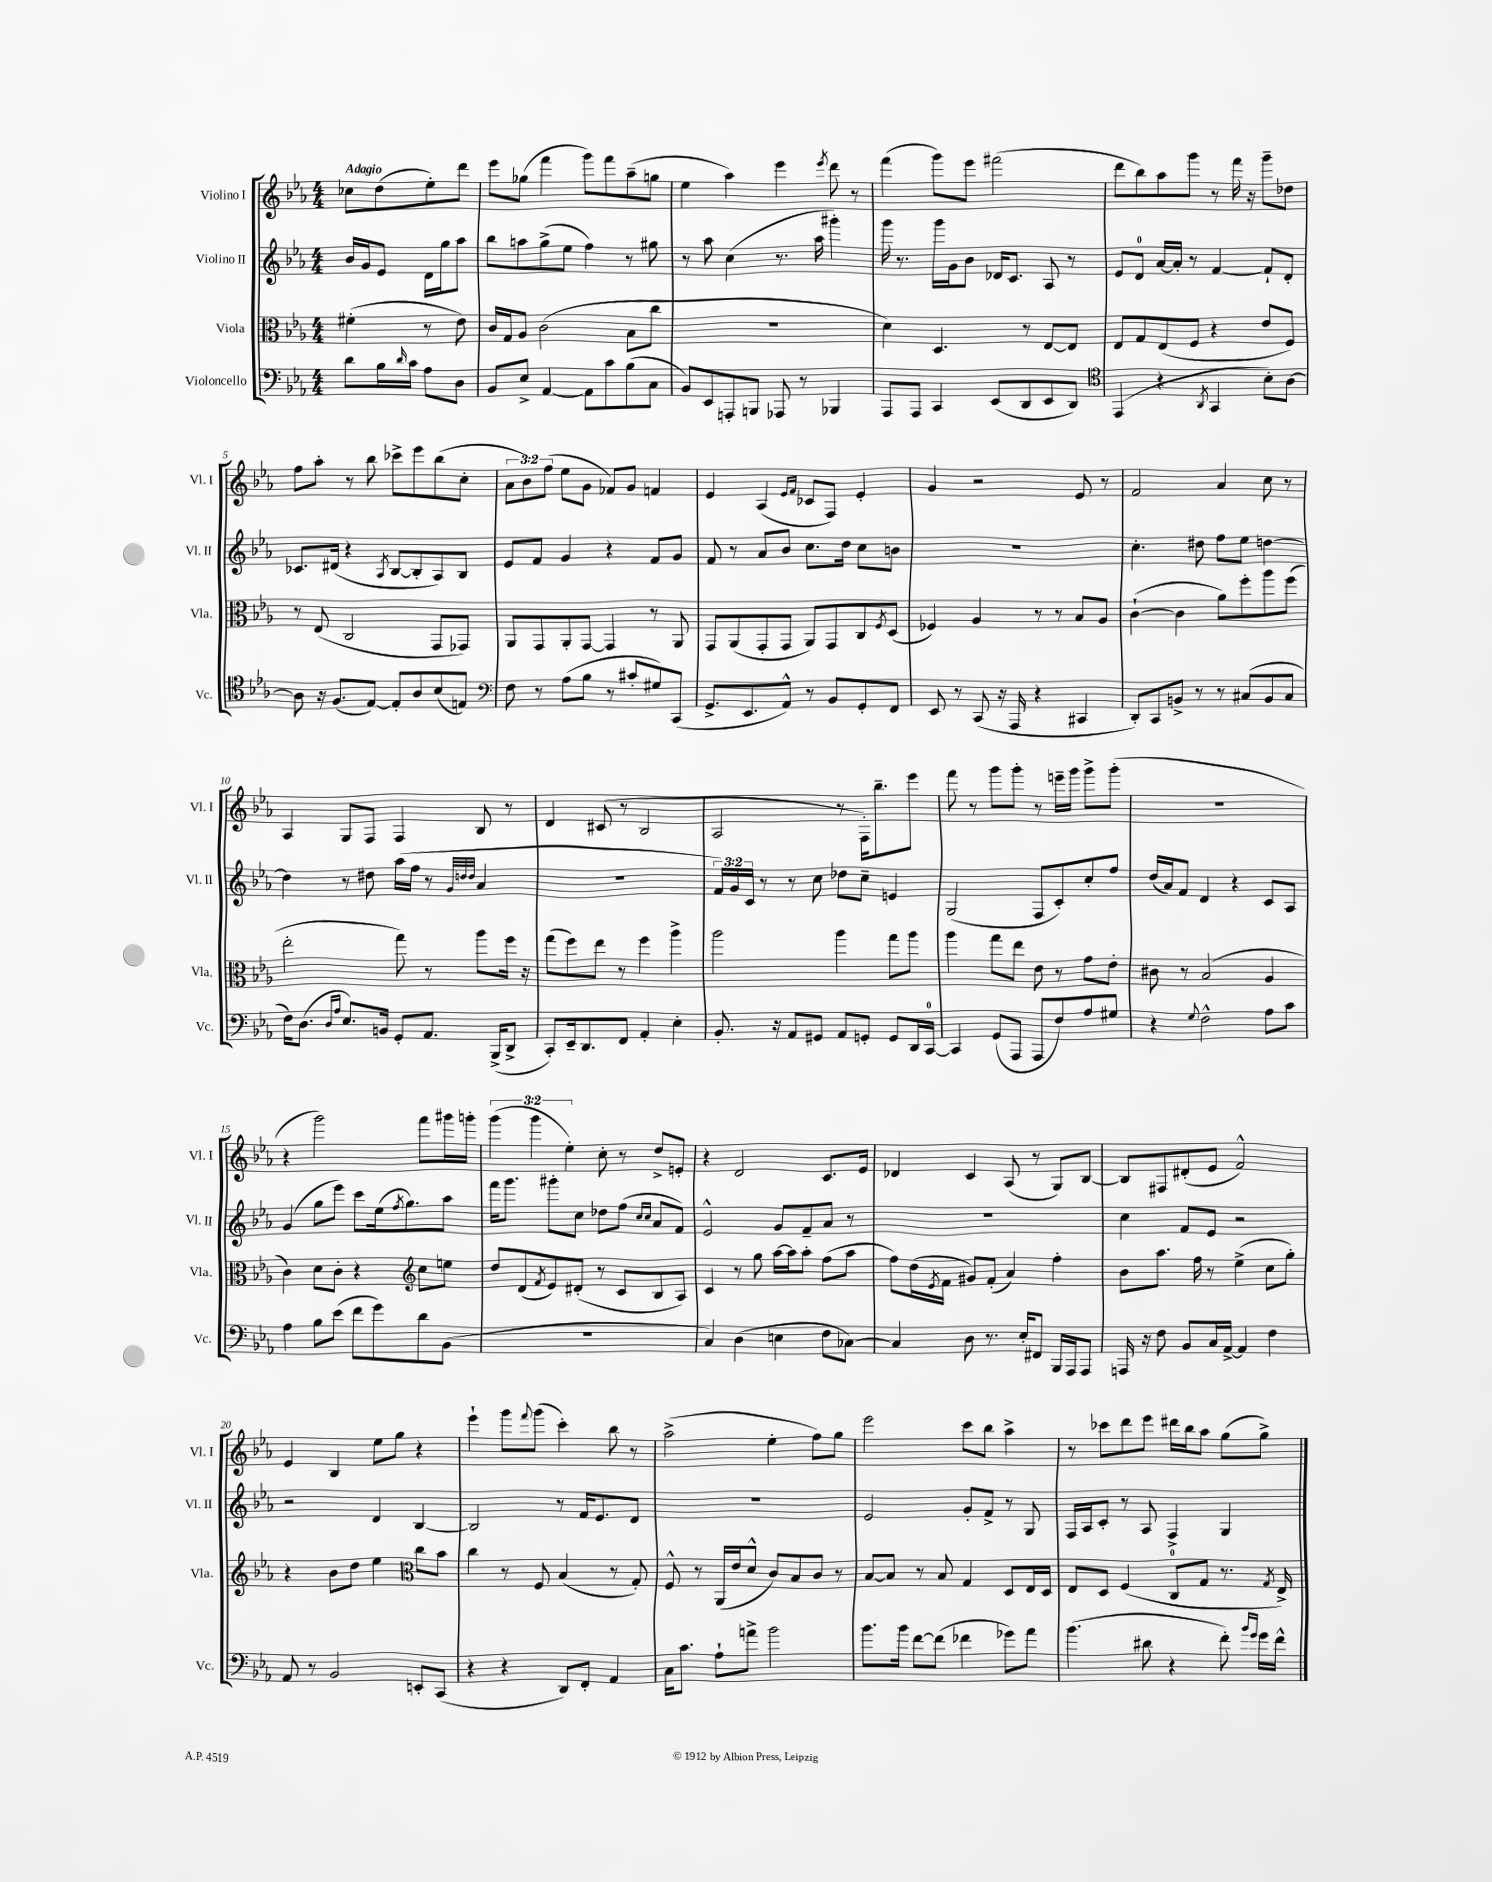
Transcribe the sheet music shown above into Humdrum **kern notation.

**kern	**kern	**kern	**kern
*staff4	*staff3	*staff2	*staff1
*clefF4	*clefC3	*clefG2	*clefG2
*k[b-e-a-]	*k[b-e-a-]	*k[b-e-a-]	*k[b-e-a-]
*M4/4	*M4/4	*M4/4	*M4/4
8d\L	(4f#'\	16b-/LL	8cc-\L
.	.	16g/J	.
16B-\L	.	8e-/J	(8dd\
16qqd/	.	.	.
16c\JJ	.	.	.
8A-\L	8r	16d\LL	8ee-'\)
.	.	16gg\J	.
8D\J	8e-\)	8aa-\J	8ddd\J
=	=	=	=
8BB-/L	16c/LL	8bb-\L	8eee-\L
.	16G/J	.	.
8E-^/J	8A-/J	8aa\	(8gg-\J
[4AA-/	(2c\	(8gg^\	4fff\
.	.	8ee-\J	.
8AA-\]L	.	4ff\)	8ggg\L)
8c\	.	.	8fff\
(8B-\	8B-\L	8r	(8aa-~\
8C\J	8cc\J	8gg#\	8gg\J
=	=	=	=
8BB-/L)	1r	8r	4ee-\
8EE-/	.	8aa-\	.
8AAA'/	.	(4cc\	4aa-\)
8BBB/J	.	.	.
8AAA-/	.	8.r	4eee-\
8r	.	.	.
.	.	16aa-\	.
.	.	.	8qeee-/
4BBB-/	.	4ggg#'\)	8ddd\
.	.	.	8r
=	=	=	=
8AAA-/L	4d\)	16ggg\	(4fff\
.	.	8.r	.
8AAA-/J	.	.	.
4CC/	4.D/	16ggg\LL	8ggg\L)
.	.	16g\J	.
.	.	8b-\J	8eee-\J
(8EE-/L	.	16d-/LK	(2fff#\
.	.	8.c/J	.
8DD/	8r	.	.
8EE-/	[8E-/L	8A-/	.
8DD/J)	8E-/]J	8r	.
=	=	=	=
*clefC4	*	*	*
(4EE-/	8E-/L	8e-/L	8ddd\L
.	8G/	8d/J	8bb-\)
4r	(8E-/	[16a-/LL	8aa-\
.	.	16a-'/]JJ	.
.	8F/J	8r	8ggg\J
8qAA-/	.	.	.
4GG/	4r	[4f/	8r
.	.	.	16fff\
.	.	.	16r
8B-'\L)	8e-/L	8f`/]L	8ggg~\L
[8A-\J	8F/J)	8d'/J	8dd-\J
=	=	=	=
8A-\]	8r	8.c-/L	8ff\L
16r	(8E-/	.	8aa-'\J
(8.F/L	.	(16d#/Jk	.
.	2C/	4r	8r
[8E-/J)	.	.	8bb-\
.	.	8qA-/	.
8E-'/]L	.	[8B-/L	8ccc-^\L
8A-/	.	8B-'/]	8eee-\
(8B-/	8GG/L	8A-/)	(8bb-\
8E/J)	8GG-/J)	8B-/J	8cc'\J
=	=	=	=
*clefF4	*	*	*
8F\	8AA-/L	8e-/L	12a-\L
.	.	.	12b-\)
8r	8GG/	8f/J	.
.	.	.	(12ff\J
(8A-\L	8AA-'/	4g/	8ee-\L
8B-\J	[8GG/J	.	8g\J
8r	4GG/]	4r	8f-/L)
8c#'/L	.	.	8g/J
8G#/)	8r	8f/L	4f/
(8CC/J	8AA-/	8g/J	.
=	=	=	=
8.GG^/L	8GG/L	8f/	4e-/
.	(8AA-/	8r	.
8.EE-/	.	.	.
.	8GG'/	8a-/L	(4A-/
8AA-^^/J)	8GG/J	8b-/J	.
.	.	.	16qqe-/LL
.	.	.	16qqf/JJ
8r	8AA-/L)	8.cc\L	8c-/L
8BB-/L	8GG/	.	8F/J)
.	.	16dd\Jk	.
8GG'/	8C/	8cc\L	4e-'/
.	8qF/	.	.
8FF/J	(8D/J	8b\J	.
=	=	=	=
8EE-/	4F-/)	1r	4g/
8r	.	.	.
(8CC/	4A-/	.	2r
16r	.	.	.
16AAA-/	.	.	.
4r	8r	.	.
.	8r	.	.
4CC#/	8B-/L	.	8e-/
.	8A-/J	.	8r
=	=	=	=
8DD'/L)	([4c`\	4.cc'\	2f/
8CC/	.	.	.
8BB^/J	4c\]	.	.
8r	.	8dd#\	.
8r	8a-\L)	8ff\L	4a-/
(8C#/L	8ff'\	8ee-\J	.
8BB/	8aa-\	[4dd\	8cc\
8C#/J	(8ff\J	.	8r
=	=	=	=
16F\LK)	2ee-'\	4dd\]	4A-/
(8.D\J	.	.	.
16qqD/LL	.	.	.
16qqA-/JJ	.	.	.
8.E-/L)	.	8r	8G/L
.	.	8dd#\	8F/J
16BB/Jk	.	.	.
8GG'/L	8gg\)	(16aa-\LL	4F/
.	.	16ff\JJ	.
8.AA-/J	8r	8r	.
.	.	32qqg/LLL	.
.	.	32qqdd/	.
.	.	32qqdd/JJJ	.
.	8aa-\L	4a-/	8B-/
(16BBB-^/LK	.	.	.
8DD^/J	16ff\Jk	.	8r
.	16r	.	.
=	=	=	=
8CC'/L)	(8gg\L	1r	4d/
16EE-~/k	8ff\)	.	.
8.DD/	.	.	.
.	8ee-\J	.	(8c#/
8FF/J	8r	.	8r
4AA-'/	4ff\	.	2B-/
4E-'\	4aa-^\	.	.
=	=	=	=
8.BB-'/	2aa-\	24f/LL)	2A-/
.	.	24g/	.
.	.	24c/JJ	.
.	.	8r	.
16r	.	.	.
8AA-/L	.	8r	.
8GG#/J	.	8cc\	.
8AA-/L	4aa-\	8dd-\L	8r
8GG'/J	.	8cc~\J	16F'\LK)
.	.	.	8.bb-~\
8GG/L	8gg\L	4e/	.
16DD/L	8aa-\J	.	8eee-\J
[16CC/JJ	.	.	.
=	=	=	=
4CC/]	4aa-\	(2G/	8fff\
.	.	.	8r
(8GG/L	8gg\L	.	8ggg\L
8AAA-/J	8ee-\J	.	8ggg'\J
8AAA-/L	8e-\	8F/L	8r
8F/)	8r	8c'/)	16eee~\LL
.	.	.	16ggg\JJ
8A-/	8g\L	8cc'/	8ggg^\L
8G#/J	8e-'\J	8ff/J	(8ggg'\J
=	=	=	=
4r	8c#\	(16dd/LL	1r
.	.	16a-/J)	.
.	8r	8f/J	.
8qqG/	.	.	.
2F^^\	(2B-/	4d/	.
.	.	4r	.
8A-\L	4A-/	8c/L	.
8c\J	.	8A-/J	.
=	=	=	=
4A-\	4c\)	(4g/	4r
8B-\L	8d\L	8gg\L	2ggg\)
(8e-\J	8c'\J	8eee-\J)	.
8f\L	4r	8ccc\L	.
8g\)	.	(16ee-\k	.
.	.	8qff/	.
.	.	8.gg\)	.
*	*clefG2	*	*
8d\	8cc\L	.	8fff\L
(8BB-\J	8ee\J	8aa-\J	16ggg#\L
.	.	.	16ggg'\JJ
=	=	=	=
1r	8dd/L	16fff\LK	(6ggg\
.	.	8.ggg\J	.
.	(8d/	.	.
.	.	.	6ggg\
.	8qf/	.	.
.	8e-/)	8ggg#'\L	.
.	.	.	6ee-'\)
.	(8d#'/J	8cc\J	.
.	8r	8dd-\L	8cc'\
.	8c/L	(8ff\J	8r
.	.	16qqcc/LL	.
.	.	16qqcc/JJ	.
.	8B-/	8a-/L	8dd^/L
.	8A-/J)	8f/J)	8e'/J
=	=	=	=
4C/)	4c/	2e-^^/	4r
(4D\	8r	.	2d/
.	8gg\	.	.
4E\	[16aa-\LL	8g/L	.
.	16aa-\]J	.	.
.	8aa-'\J	8f~/	.
8F\L	(8ff\L	8a-/J	8.c/L
[8C-\J)	8aa-\J	8r	.
.	.	.	16e-/Jk
=	=	=	=
4C-/]	8ff\L)	1r	4d-/
.	(16dd\L	.	.
.	8qe-/	.	.
.	16f\JJ	.	.
8D\	8g#/L)	.	4c/
8.r	(8f'/J	.	.
.	4a-/)	.	(8A-/
16E-'/LK	.	.	.
8FF#/J	.	.	8r
16BBB-/LL	4ff'\	.	8G/L)
16AAA-/J	.	.	.
8AAA-/J	.	.	[8B-/J
=	=	=	=
16AAA/	8b-\L	4cc\	8B-/]L
16r	.	.	.
8F\	8.aa-\J	.	8F#/
8BB-/L	.	8f/L	(8d#'/
.	16ff\	.	.
16C/L	8r	8e-/J	8e-/J
[16AA-^/JJ	.	.	.
4AA-/]	(4ee-^\	2r	2f^^/)
4F\	8cc\L	.	.
.	8gg'\J)	.	.
=	=	=	=
8AA-/	4r	2r	4e-/
8r	.	.	.
2BB-/	8b-\L	.	4B-/
.	8dd\J	.	.
.	4ee-\	4d/	8ee-\L
.	.	.	8gg\J
*	*clefC3	*	*
8EE'/L	8cc\L	[4B-/	4r
(8CC/J	8b-\J	.	.
=	=	=	=
4r	4cc\	2B-/]	4eee-`\
4r	8r	.	8ggg\L
.	.	.	8qqfff/
.	8F/	.	(8ggg\J
8DD/L)	(4B-/	8r	4ccc'\)
8FF'/J	.	16f/LK	.
.	.	8.e-/	.
4AA-/	8r	.	8bb-\
.	8G'/)	8d/J	8r
=	=	=	=
16C\LK	8F^^/	1r	(2aa-^\
8.c\J	.	.	.
.	8r	.	.
8A-`\L	(16AA-/LL	.	.
.	16e-/J	.	.
8a^\J	8d^^/J	.	.
2b-\	8c/L)	.	4ee-'\
.	8B-/	.	.
.	8c/J	.	8ff\L)
.	8r	.	8gg\J
=	=	=	=
8.b-\L	[8B-/L	2e-/	2eee-\
.	8B-/]J	.	.
16b-\Jk	.	.	.
[8f\L	8r	.	.
(8f\]J	8B-/	.	.
4f-\	4G/	8g'/L	8ccc\L
.	.	8f^/J	8bb-\J
8g-\L)	8D/L	8r	4aa-^\
8a-\J	16E-/L	8G/	.
.	16D/JJ	.	.
=	=	=	=
(4.b-\	8E-/L	16F/LL	8r
.	.	16A-/J	.
.	8D/J	8c'/J	8ccc-\L
.	(4F/	8r	8ddd\
8d#\	.	8A-/	8eee-\J
4r	8C/L	4F^/	16ddd#\LL
.	.	.	16bb-\J
.	8G/J	.	8aa-\J
8f'\)	8.r	4G/	(8gg\L
16qqb-/LL	.	.	.
16qqg/JJ	.	.	.
16g\LL	.	.	8gg^\J)
.	8qG/	.	.
16f^^\JJ	16E-^/)	.	.
==	==	==	==
*-	*-	*-	*-
